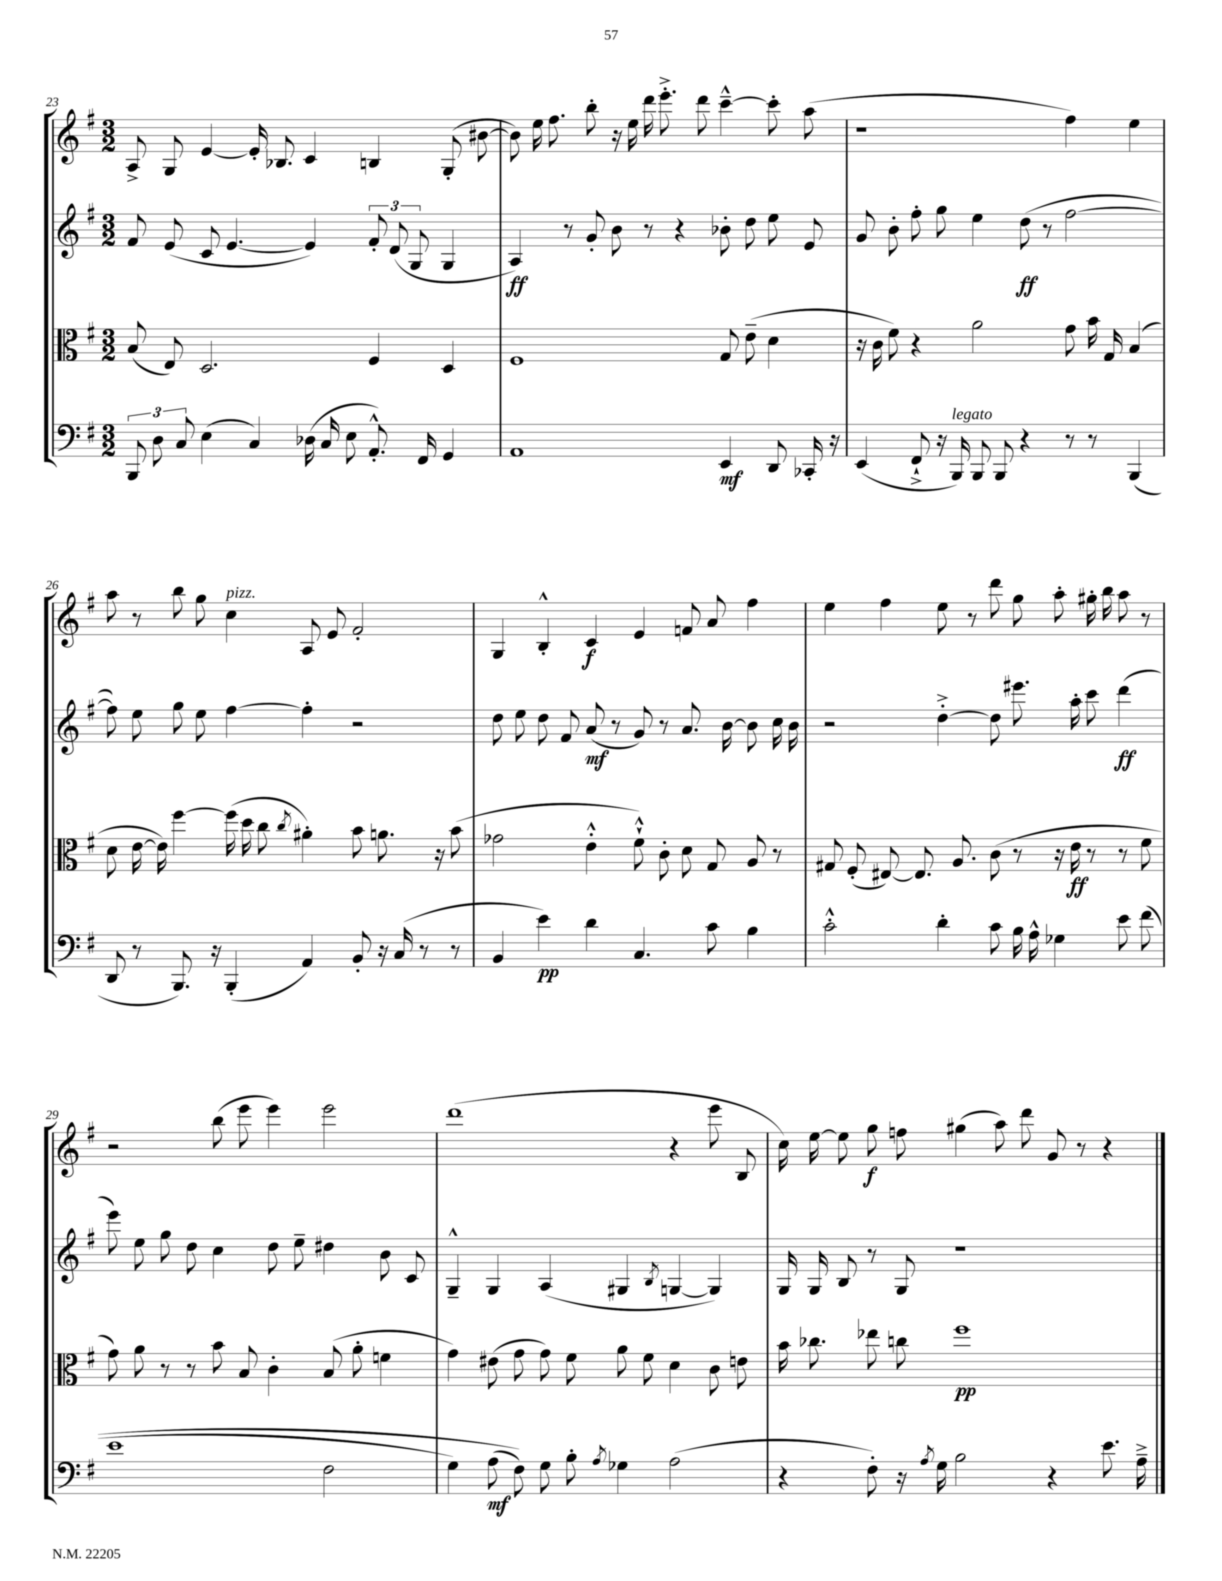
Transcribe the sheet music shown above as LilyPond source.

<<
\new StaffGroup <<
\new Staff = "s0" {
    \clef treble \key g \major \numericTimeSignature \time 3/2
    \autoBeamOff a8-> g8 e'4~ e'16-. bes8. c'4 b4 g8-.( bis'8~ |
    bis'8) e''16 fis''8. b''8-. r16 e''16 d'''16 e'''8.-.-> d'''8 c'''4~---^ c'''8-. a''8( |
    r1 fis''4) e''4 |
    a''8 r8 b''8 g''8 c''4^\markup { \italic "pizz." } a8 e'8 fis'2-. |
    g4 b4-.-^ c'4\f e'4 f'8 a'8 fis''4 |
    e''4 fis''4 e''8 r8 d'''8 g''8 a''8-. gis''16-. b''16 a''8 r8 |
    r2 b''8( e'''8 e'''4) e'''2 |
    d'''1( r4 e'''8 b8 |
    c''16) e''16~ e''8 g''8\f f''8 gis''4( a''8) d'''8 g'8 r8 r4 \bar "|." |
}
\new Staff = "s1" {
    \clef treble \key g \major \numericTimeSignature \time 3/2
    \autoBeamOff fis'8 e'8( c'8 e'4.~ e'4) \tuplet 3/2 { fis'8-. d'8( g8 } g4 |
    a4\ff) r8 g'8-. b'8 r8 r4 bes'8-. d''8 e''8 e'8 |
    g'8 b'8-. fis''8-. g''8 e''4 d''8\ff( r8 fis''2~ |
    fis''8) e''8 g''8 e''8 fis''4~ fis''4-. r2 |
    d''8 e''8 d''8 fis'8 a'8\mf( r8 g'8) r8 a'8. b'16~ b'8 c''16 b'16 |
    r2 d''4~-.-> d''8 eis'''8. a''16-. c'''8 d'''4\ff( |
    e'''8) e''8 g''8 d''8 c''4 d''8 e''8-- dis''4 b'8 c'8 |
    g4---^ g4 a4( gis4 \acciaccatura { b8 } g4~ g4) |
    g16 g16 b8 r8 g8 r1 \bar "|." |
}
\new Staff = "s2" {
    \clef alto \key g \major \numericTimeSignature \time 3/2
    \autoBeamOff b8( e8) d2. fis4 d4 |
    fis1 g8 e'8--( d'4 |
    r16 c'16 fis'8) r4 a'2 g'8 b'16 g16 b4( |
    d'8 e'16~ e'16) fis''4~ fis''16( d''16 c''8 \acciaccatura { c''8 } ais'4-.) b'8 a'8. r16 b'8( |
    ges'2 e'4-.-^ fis'8-!-^) c'8-. d'8 g8 a8 r8 |
    gis8 fis8-.( eis8~) eis8. a8. c'8( r8 r16 e'16\ff r8 r8 fis'8 |
    g'8) a'8 r8 r8 b'8 b8 c'4-. b8( a'8-. f'4 |
    g'4) eis'8( g'8 g'8) fis'8 a'8 fis'8 d'4 c'8 e'8 |
    b'16 ces''8. ees''8 c''8 fis''1\pp \bar "|." |
}
\new Staff = "s3" {
    \clef bass \key g \major \numericTimeSignature \time 3/2
    \autoBeamOff \tuplet 3/2 { b,,8 d8 c8 } e4( c4) des16( c16 e8 a,8.-.-^) fis,16 g,4 |
    a,1 e,4\mf d,8 ces,16-. r16 |
    e,4( fis,8-!-> r16 b,,16^\markup { \italic "legato" }) b,,8 b,,8 r4 r8 r8 b,,4( |
    d,8 r8 b,,8.) r16 b,,4-.( a,4) b,8-. r16 c16( r8 r8 |
    b,4 e'4\pp) d'4 c4. c'8 b4 |
    c'2-.-^ d'4-. c'8 b16 a16-^ ges4 e'8 fis'8(\( |
    e'1 fis2 |
    g4) a8\mf( fis8)\) g8 b8-. \acciaccatura { a8 } ges4 a2( |
    r4 fis8-.) r16 \acciaccatura { a8 } g16 b2 r4 e'8. a16---> \bar "|." |
}
>>
>>
\layout { \context { \Score currentBarNumber = #23 } }
